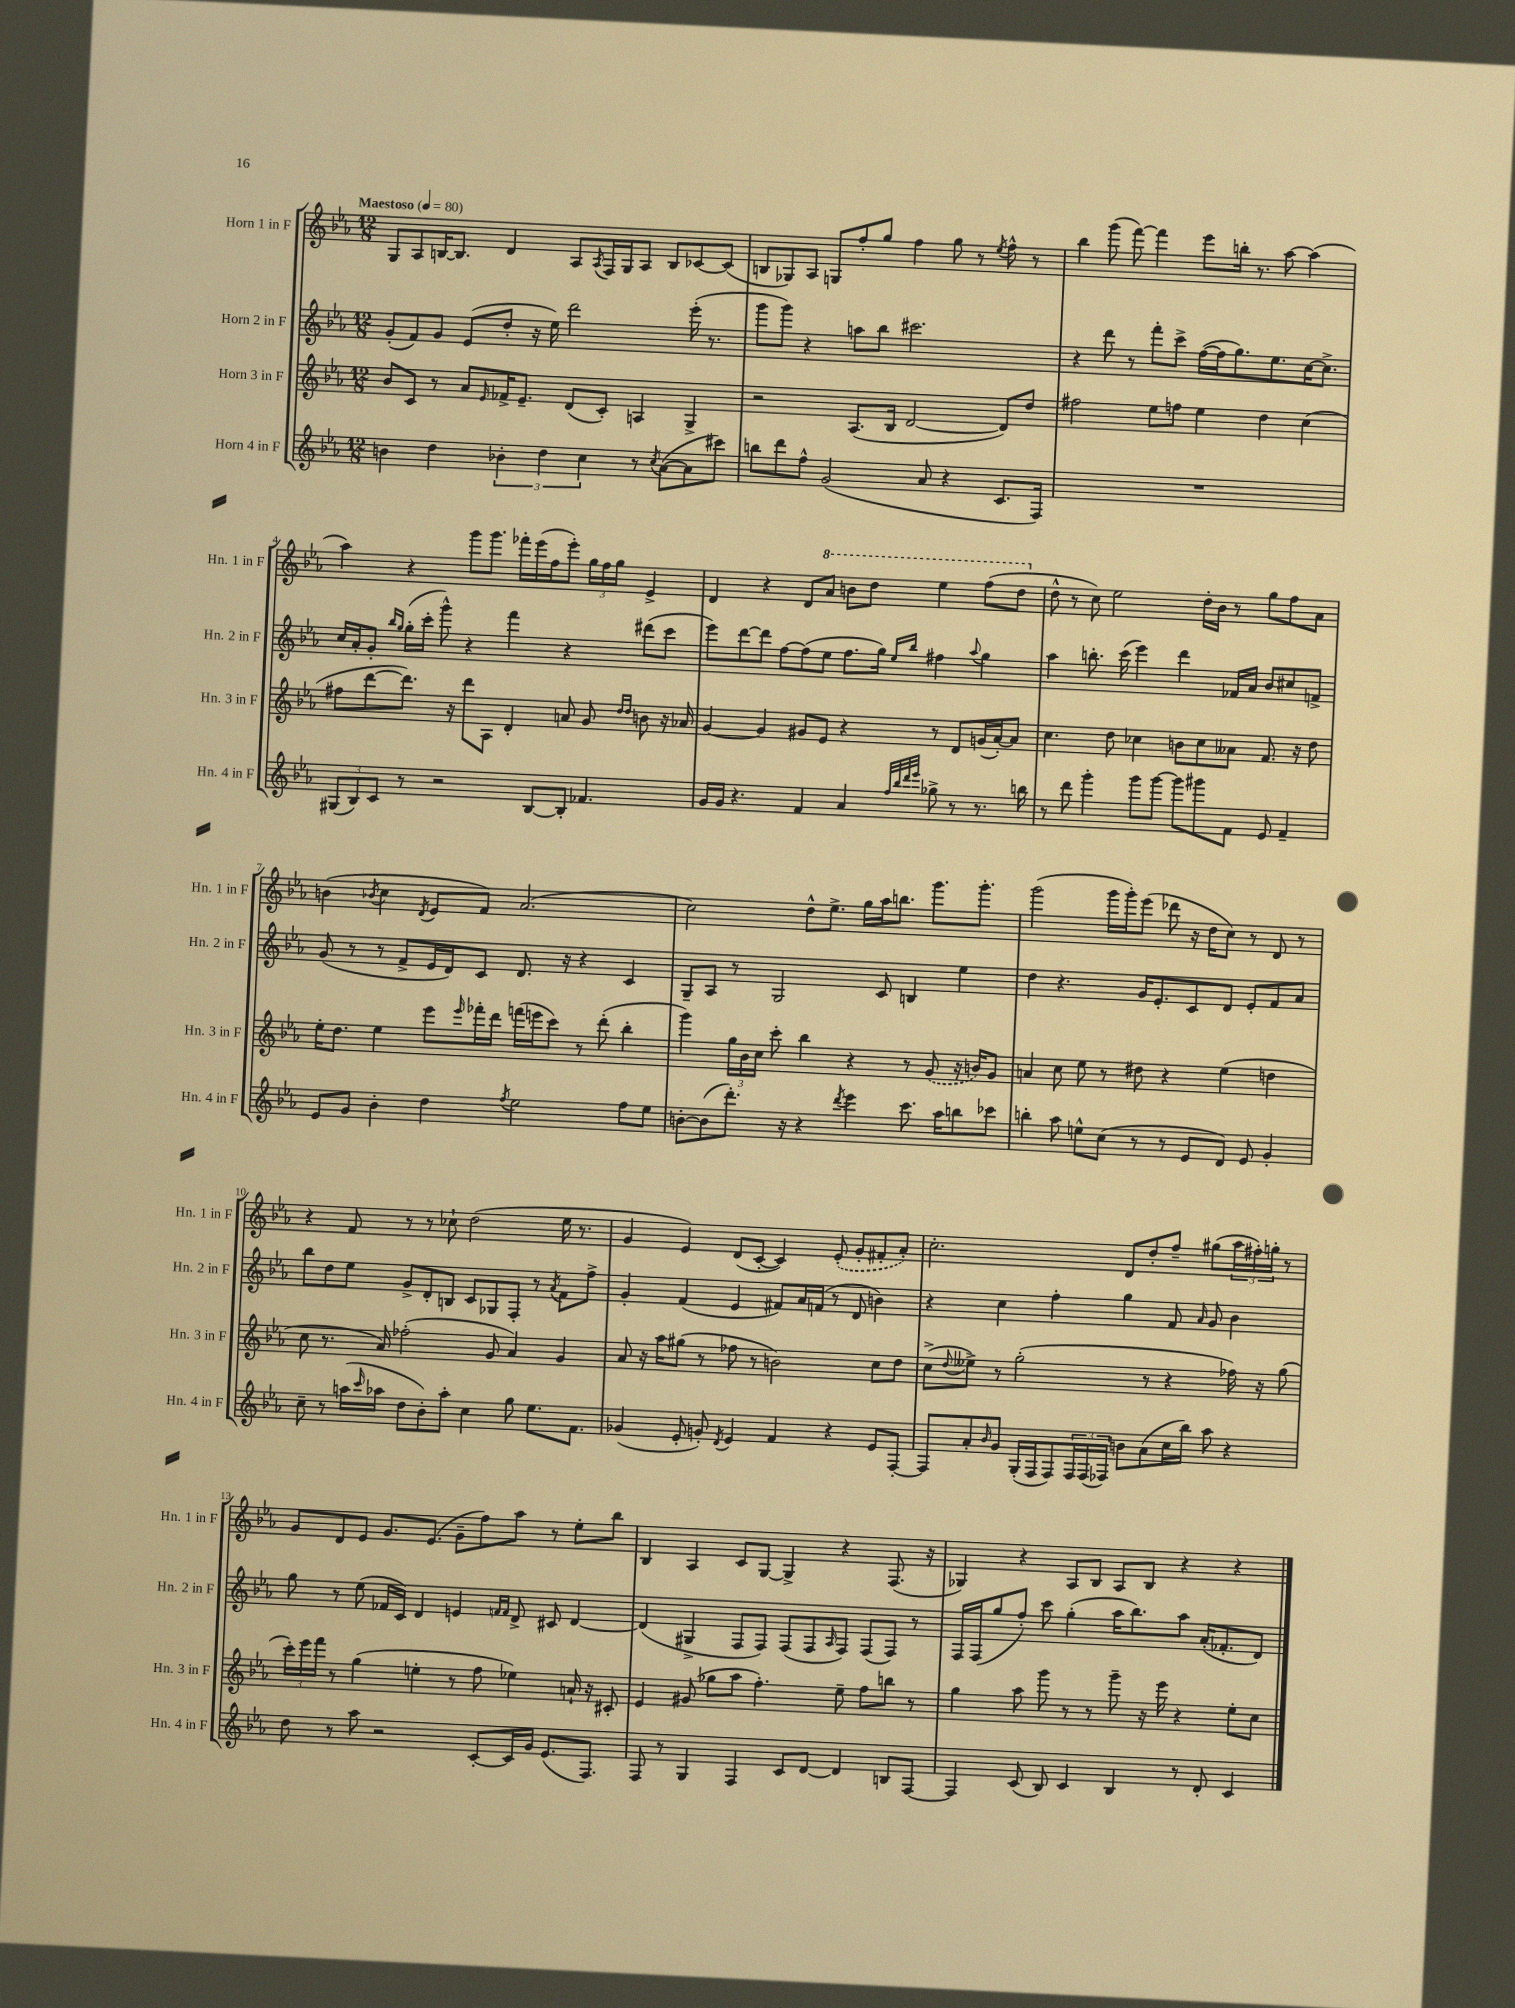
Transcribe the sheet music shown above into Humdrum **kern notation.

**kern	**kern	**kern	**kern
*part4	*part3	*part2	*part1
*staff4	*staff3	*staff2	*staff1
*I"Horn 4 in F	*I"Horn 3 in F	*I"Horn 2 in F	*I"Horn 1 in F
*I'Hn. 4 in F	*I'Hn. 3 in F	*I'Hn. 2 in F	*I'Hn. 1 in F
*clefG2	*clefG2	*clefG2	*clefG2
*k[b-e-a-]	*k[b-e-a-]	*k[b-e-a-]	*k[b-e-a-]
*M12/8	*M12/8	*M12/8	*M12/8
*MM80	*MM80	*MM80	*MM80
=1	=1	=1	=1
!	!	!	!LO:TX:a:B:t=Maestoso
4bn\	8b-/L	(8g'/L	8G/L
.	8c/J	8f/)	8A-/
4dd\	8r	8g/J	[16Bn/K
.	.	.	8.B/J]
.	8a-/L	(8e-/L	.
.	16qqe-/	.	.
6b-X'\	16f-X^/K	8dd'/J	4d/
.	8.e-~/J	.	.
.	.	16r	.
6dd\	.	.	.
.	.	16ee-\)	.
.	(8d/L	2ddd\	8A-/L
6cc\	.	.	.
.	.	.	8qA-/
.	8c'/J)	.	16F/L
.	.	.	16G/J
8r	4An/	.	8A-/J
8qcc/	.	.	.
([8a-\L	.	.	8B/L
8a-\]	4G^/	(16eee-'\	[8c-X/
.	.	8.r	.
8ccc#X\J)	.	.	(8c-/J]
=2	=2	=2	=2
8bbn\L	2r	8ggg\L	8Bn/L
8ddd\	.	8ggg\J)	8G-X/)
8ff^^\J	.	4r	8A-/J
(2g/	.	.	8Gn/L
.	(8.A-/L	8aan\L	8ff'/
.	.	8bb-\J	8gg/J
.	16B-/Jk	.	.
.	[2d/	2.ccc#X\	4ff\
8a-/	.	.	.
4r	.	.	8gg\
.	.	.	8r
.	.	.	8qee-/
8.c/L	8d/L])	.	8ff^^\
.	8dd/J	.	8r
16F/Jk)	.	.	.
=3	=3	=3	=3
1.r	2ff#X\	4r	4bb-\
.	.	8ddd\	(8ggg\
.	.	8r	[8fff\)
.	8ee-\L	8fff'\L	4fff\]
.	8ffn\J	8ccc^\J	.
.	4ee-\	([16ff\LL	8eee-\L
.	.	16ff\J]	.
.	.	8.gg\)	16bbn'\Jk
.	.	.	8.r
.	4dd\	.	.
.	.	8.ee-\	.
.	.	.	[8aa-\
.	(4cc\	[16cc\K	(4aa-\]
.	.	8.cc^\J]	.
!!LO:LB:g=z
=4	=4	=4	=4
(12G#X/L	8ff#X\L	16cc/LL	4aa-\)
.	.	16a-'/J	.
12B-/)	.	.	.
.	[8ddd\	8g'/J	.
12c/J	.	.	.
.	.	16qqbb-/LL	.
.	.	16qqgg/JJ	.
8r	8.ddd\J])	(16gg'\LL	4r
.	.	16ccc'\JJ	.
2r	.	8ggg^^\)	.
.	16r	.	.
.	8ddd\L	4r	8ggg\L
.	8A-\J	.	8.ggg\J
.	4d'/	4fff\	.
.	.	.	16fff-X'\LL
[8B-/L	.	.	(16eee-\
.	.	.	16ff\J
8B-'/J]	8an/	4r	8eee-'\J)
4.f-X/	8g/	.	24gg\LL
.	.	.	24ff\
.	.	.	24gg\JJ
.	16qqdd/LL	.	.
.	16qqdd/JJ	.	.
.	8bn\	(8ddd#X\L	4e-^/
.	16r	8ccc\J	.
.	16a-X/	.	.
=5	=5	=5	=5
16g/LL	[4g/	8eee-\L)	4d/
16g/JJ	.	.	.
4.r	.	[8ddd\	.
.	4g/]	8ddd\J]	4r
.	.	[8ff\L	.
4f/	8g#X/L	(8ff\]	8d/L
*	*	*	*8va
.	8e-/J	8ee-\J	8aa-/J
4a-/	4r	8.ff\L	8bbn\L
.	.	.	8ddd\J
.	.	16gg\Jk)	.
32qqff/LLL	.	.	.
32qqbb-/	.	.	.
32qqddd/	.	16qqee-/LL	.
32qqeee-/JJJ	.	16qqbb-/JJ	.
8gg-X^\	8r	4ff#X\	4eee-\
8r	8d/L	.	.
.	.	8qqaa-/	.
8.r	(16gn/L	4gg\	(8fff\L
.	[16a-'/J)	.	.
.	8a-/J]	.	8ddd\J
16bbn\	.	.	.
=6	=6	=6	=6
*	*	*	*X8va
8r	4.cc\	4aa-\	8dd^^\
8ddd\	.	.	8r
4ggg'\	.	8.bbn'\	8cc\)
.	8dd\	.	2ee-\
.	.	(16ccc\	.
8ggg\L	4cc-X\	4eee-\)	.
[8ggg\J	.	.	.
8ggg\L]	8bn\L	4ddd\	.
8ggg#X\	8cc-\	.	16dd'\LL
.	.	.	16b-\JJ
8f\J	8a--X\J	16f-X/LL	8r
.	.	16a-/JJ	.
8e-/	8.f/	8b-/L	8gg\L
4f~/	.	8cc#X/	8ff\
.	16r	.	.
.	8dd\	8fn^/J	8a-\J
!!LO:LB:g=z
=7	=7	=7	=7
8e-/L	16ee-'\KL	(8g/	(4bn\
.	8.dd\J	.	.
8g/J	.	8r	.
.	.	.	8qb-X/
4b-'\	4ee-\	8r	4cc\
.	.	8f^/L	.
.	.	.	8qd/
4dd\	8eee-\L	16e-/L	8e-/L
.	.	16d/J)	.
.	16qqeee-/	.	.
.	16fff-X'\L	8c/J	8f/J)
.	16ddd\JJ	.	.
8qff/	.	.	.
2ee-\	(16fffn\LL	8.d/	(2.a-/
.	16eeen\J	.	.
.	8ccc\J)	.	.
.	.	16r	.
.	8r	4r	.
.	(8ddd'\	.	.
8ff\L	4bb-'\	4c/	.
8ee-\J	.	.	.
=8	=8	=8	=8
[8bn'\L	4ggg\)	8G~/L	2cc\)
(8b\]	.	8A-/J	.
8.ddd'\J)	24gg\LL	8r	.
.	24b-\	.	.
.	24cc\JJ	.	.
.	8ccc'\	2G/	.
16r	.	.	.
4r	4bb-\	.	8dd^^\L
.	.	.	8.ee-^\J
8qddd/	.	.	.
4eee-\	4r	.	.
.	.	.	16gg\LL
.	.	8c/	16aa-\J
.	.	.	8.bbn\J
8.ccc\	8r	4Bn/	.
.	(8g/	.	8.ggg\L
16aa-\KL	.	.	.
8bbn\	16r	4ee-\	.
.	16bn/KL)	.	8.ggg'\J
8ccc-X\J	8g/J	.	.
=9	=9	=9	=9
4bbn'\	4an/	4dd\	(2ggg\
8aa-\	8cc\	4.r	.
8een^^\L	8ee-\	.	.
(8cc\J	8r	.	16ggg\LL
.	.	.	16ggg'\J)
8r	8dd#X\	16g/KL	(8eee-\J
.	.	8.e-'/	.
8r	4r	.	8ddd-X\
8e-/L	.	8c/	16r
.	.	.	16dd\KL
8d/J)	(4ee-\	8d/J	8cc\J)
8e-/	.	8e-'/L	8r
4g'/	4ddn\	8f/	8d/
.	.	8a-/J	8r
!!LO:LB:g=z
=10	=10	=10	=10
8cc~\	8cc\	8bb-\L	4r
8r	8.r	8dd\	.
(16aan\LL	.	8ee-\J	8f/
16qqccc/	.	.	.
16aa-X\JJ	16a-/)	.	.
8dd\L	(2ff-X'\	8g^/L	8r
8b-'\)	.	8d'/	8r
8aa-'\J	.	8Bn/J	8cc-X`\
4cc\	.	8c/L	(2dd\
.	8g/	8G-X/	.
8gg\	4a-/)	8F'/J	.
8.ee-\L	.	8r	.
.	.	8qa-/	.
.	4g/	8f\L	16ee-\
8.f\J	.	.	8.r
.	.	8ff^\J	.
=11	=11	=11	=11
(4g-X/	8a-/	4g'/	4g/
.	16r	.	.
.	16aa-\KL	.	.
8e-'/	(8gg#X\J	(4f/	4e-/)
8gn'/)	8r	.	.
8qd/	.	.	.
4e-/	8ff-X\	4e-/	(8d/L
.	8r	.	[8c'/J
4f/	2bn\)	8f#X/L)	4c/])
.	.	16a-/L	.
.	.	(16fn/JJ	.
4r	.	8r	(8e-'/
.	.	8d/	8g'/L
8e-/L	8cc\L	4bn\)	8f#X'/
[8F'/J	8dd\J	.	8a-'/J)
=12	=12	=12	=12
8F/L]	(8cc^\L	4r	2.cc'\
.	8qqdd/	.	.
8a-'/	8ee--X^\J)	.	.
16qqb-/	.	.	.
8g/J	8r	4cc\	.
(16G'/LL	(2gg'\	.	.
16F/J	.	.	.
8F/)	.	4ff'\	.
24F/L	.	.	.
(24F/	.	.	.
24F-X/JJ)	.	.	.
8bn\L	.	4gg\	8d/L
(8a-\	8r	.	8dd'/
16cc\L	4r	8f/	8ff~/J
16bb-\JJ)	.	.	.
.	.	16qqa-/	.
8aa-\	.	8g/	(8gg#X\L
4r	16ff-X\)	4b-\	24aa-\L
.	.	.	24ff#X'\)
.	16r	.	.
.	.	.	24ggn'\JJ
.	(8gg\	.	8r
!!LO:LB:g=z
=13	=13	=13	=13
8dd\	24ccc'\LL)	8gg\	8g/L
.	24eee-\	.	.
.	24fff\JJ	.	.
8r	8r	8r	8d/
8aa-\	(4gg\	(8ee-\	8e-/J
2r	.	16f-X/LL	8.g/L
.	.	16c/JJ)	.
.	4een'\	4d/	.
.	.	.	(8.e-/J
.	8r	4en/	8g~\L
[8c'/L	8ff\	.	8ff\)
.	.	16qqfn/LL	.
.	.	16qqf/JJ	.
16c/L]	4ee-X\)	8d^/	8aa-\J
16g/JJ	.	.	.
(8.e-/L	.	8c#X/	8r
.	16an`/	[4d/	8ee-'\L
8.F/J)	16r	.	.
.	8c#X'/	.	8bb-\J
=14	=14	=14	=14
8F/	4e-/	(4d/]	4B-/
8r	.	.	.
4G/	(8g#X/	4G#X^/	4A-/
.	8gg-X\L	.	.
4F/	8aa-\J	8F/L	8c/L
.	4.ff'\)	8F/J)	[8G/J
8c/L	.	(8F/L	4G^/]
[8d/J	.	8F/	.
.	.	16qqA-/	.
4d/]	8ee-~\	8F/J)	4r
.	8ff\L	(8F/L	.
8Bn/L	8bbn\J	8F/J)	(8.F/
[8F/J	8r	8r	.
.	.	.	16r
=15	=15	=15	=15
4F/]	4gg\	16F/LL	4G-X/)
.	.	(16F/J	.
.	.	8gg/	.
(8c/	8aa-\	8ff'/J)	4r
8B-/)	8ggg\	8ccc\	.
4c/	8r	(4gg'\	8A-/L
.	8r	.	8B-/J
4B-/	8ggg~\	16aa-\KL	8A-/L
.	.	8.bb-\)	.
.	16r	.	8B-/J
.	16eee-\	.	.
8r	4r	8aa-\J	4r
8d'/	.	(16a-'/KL	.
.	.	8.f-X'/	.
4c/	8ee-'\L	.	4r
.	8cc\J	8d/J)	.
==	==	==	==
*-	*-	*-	*-
